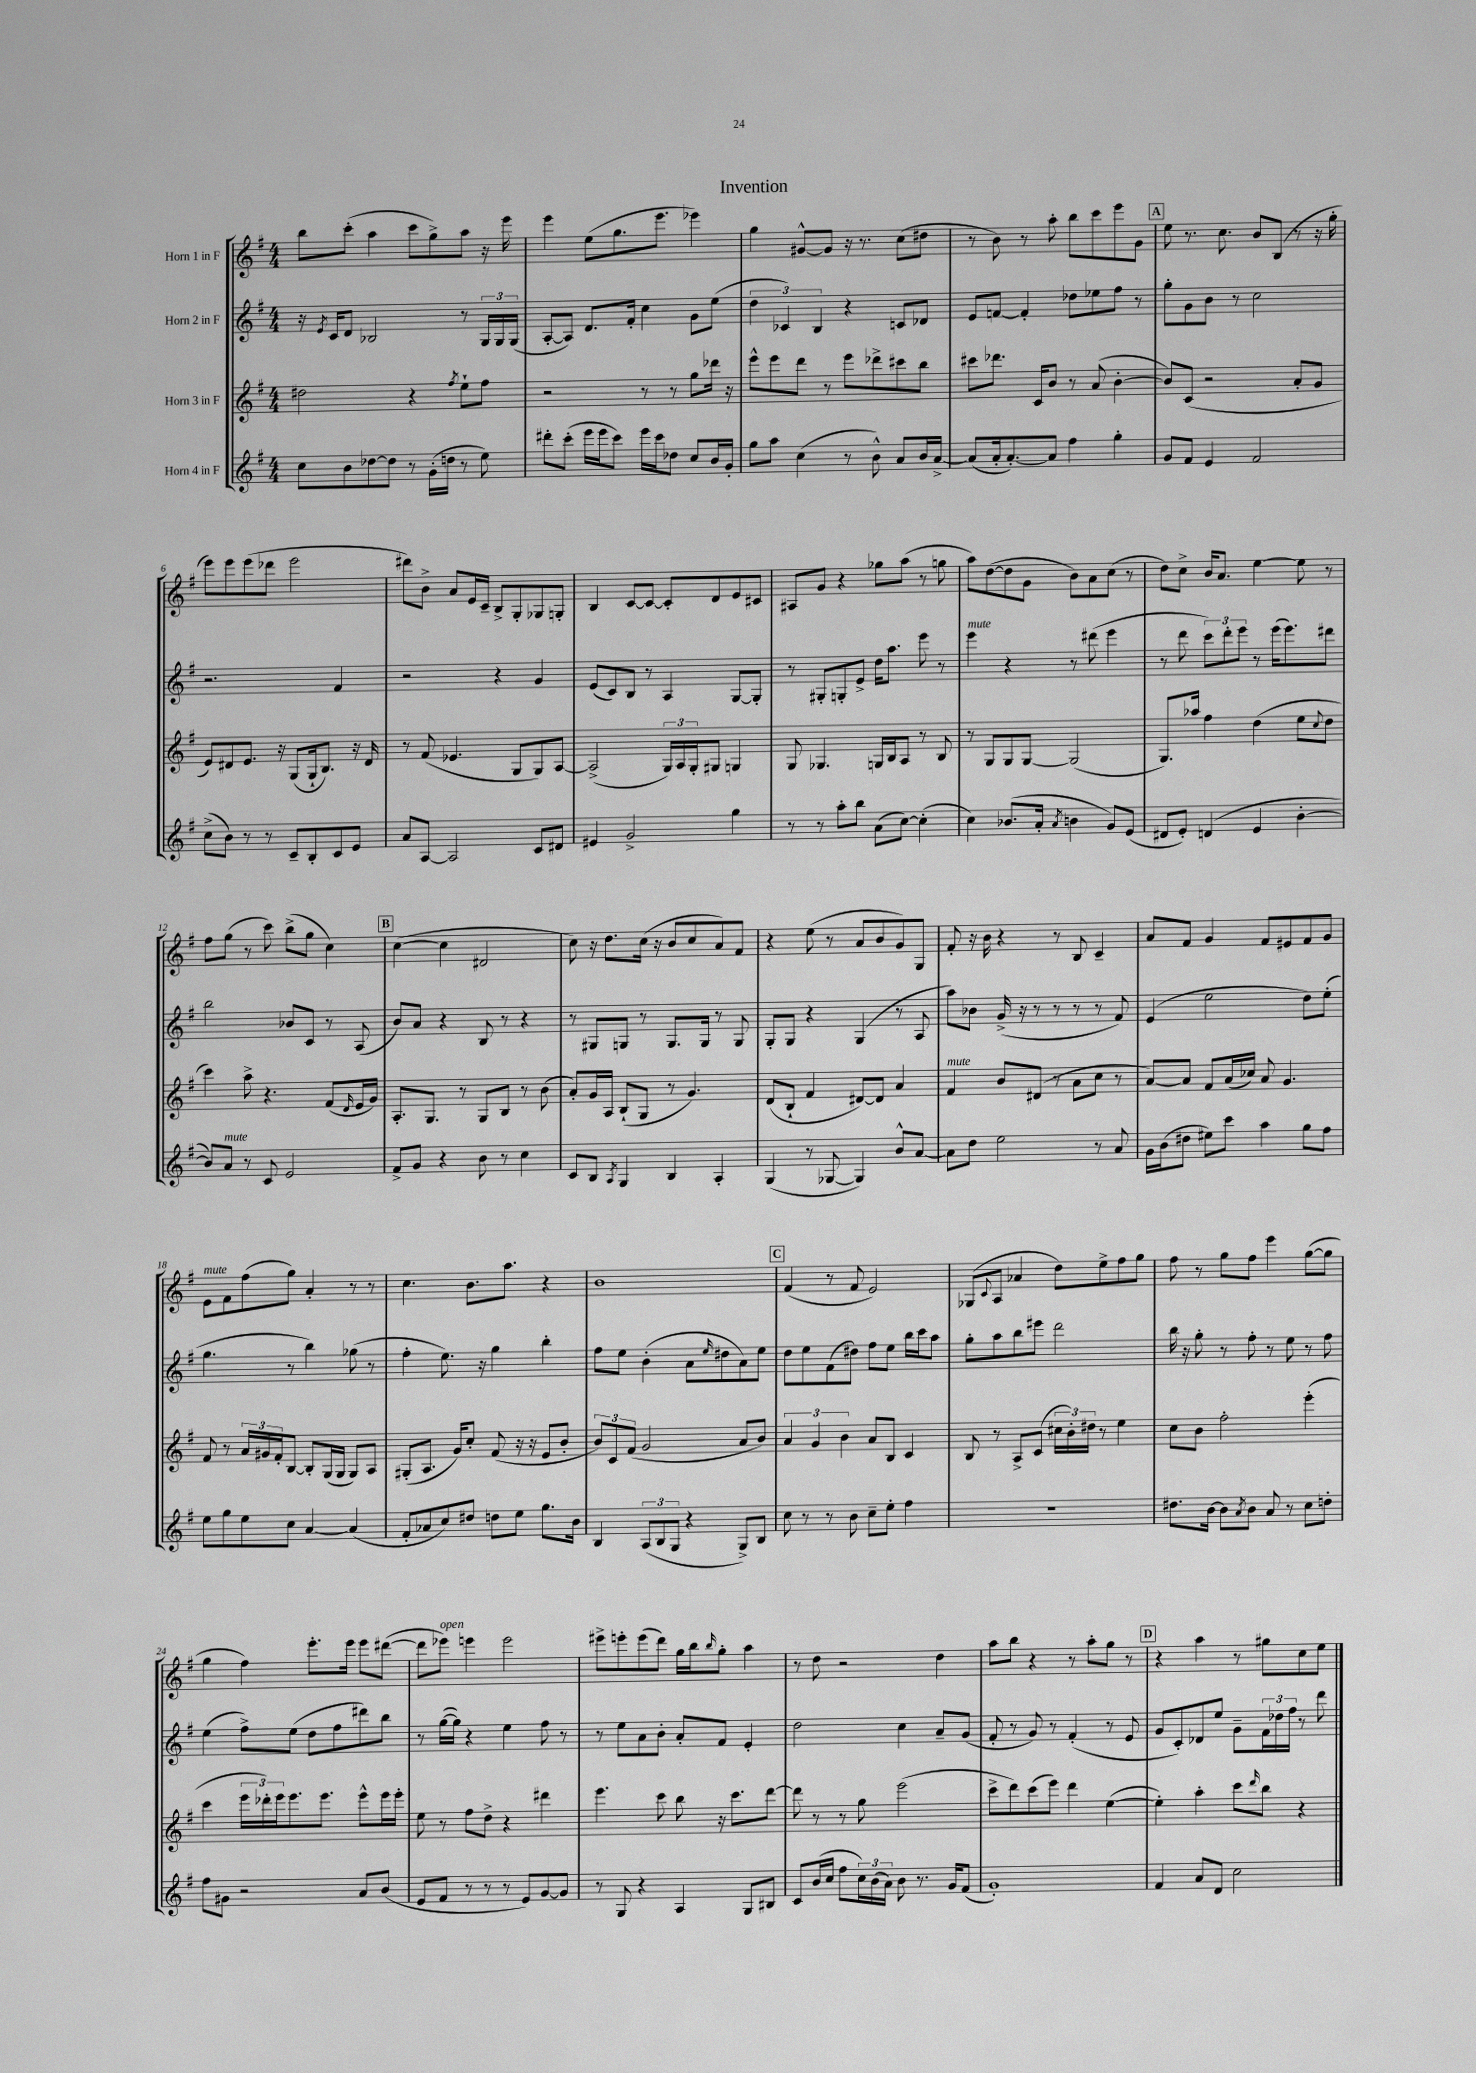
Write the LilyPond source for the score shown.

\header { title = "Invention" }
<<
\new StaffGroup <<
\new Staff = "s0" \with { instrumentName = "Horn 1 in F" } {
    \clef treble \key g \major \numericTimeSignature \time 4/4
    b''8 c'''8-.( a''4 c'''8 g''8->) a''8 r16 e'''16 |
    e'''4 e''8( g''8. e'''8. ees'''4) |
    g''4 gis'8~-^ gis'8 r16 r8. c''8( dis''8 |
    r8 b'8) r8 a''8-. b''8 c'''8 e'''8 g'8 |
    \mark \markup { \box "A" } e''8 r8. c''8. b'8 b8( r8 r16 g''16-. |
    e'''8) e'''8 e'''8( des'''8 e'''2 |
    dis'''8) b'8-> a'8 e'16 c'16-- b8-> g8-. ges8 g8-. |
    b4 c'8~ c'8~ c'8-. d'8 e'8 cis'8 |
    ais8 g'8 r4 ges''8 a''8( r8 g''8 |
    a''8) d''8~( d''8 g'8 b'8) a'8 c''8( r8 |
    d''8) c''8-> b'16 a'8. e''4~ e''8 r8 |
    fis''8 g''8( r8 c'''8) b''8->( g''8 c''4) |
    \mark \markup { \box "B" } c''4~( c''4 dis'2 |
    c''8) r16 d''8. c''16( r16 b'8 c''8 a'8) fis'8 |
    r4 e''8( r8 a'8 b'8 g'8) g8 |
    fis'8-. r16 b'16 r4 r8 b8 c'4-- |
    a'8 fis'8 g'4 fis'8 eis'8 fis'8 g'8 |
    e'8^\markup { \italic "mute" } fis'8 fis''8( g''8) a'4-. r8 r8 |
    c''4. b'8. a''8. r4 |
    b'1 |
    \mark \markup { \box "C" } fis'4( r8 fis'8 e'2) |
    ges8( \appoggiatura { c'8 } a8 aes'4 d''8) e''8-> fis''8 g''8 |
    fis''8 r8 g''8 fis''8 e'''4 g''8~( g''8 |
    g''4 fis''4) e'''8.-. e'''16 e'''8 dis'''8~( |
    dis'''8 ees'''8^\markup { \italic "open" }) e'''4 e'''2 |
    eis'''8-> e'''8-. e'''8( d'''8) g''16 b''16 \grace { b''16 } g''8-. a''4 |
    r8 d''8 r2 d''4 |
    a''8 b''8 r4 r8 a''8-. g''8 r8 |
    \mark \markup { \box "D" } r4 a''4 r8 gis''8 c''8 e''8 \bar "|." |
}
\new Staff = "s1" \with { instrumentName = "Horn 2 in F" } {
    \clef treble \key g \major \numericTimeSignature \time 4/4
    r16 \acciaccatura { e'8 } c'16 d'8 bes2 r8 \tuplet 3/2 { g16 g16 g16( } |
    a8~-. a8) d'8. fis'16-. c''4 g'8 e''8( |
    \tuplet 3/2 { d''4 ces'4) b4 } r4 c'8 des'8 |
    e'8 f'8~ f'4-. des''8 ees''8 fis''8 r8 |
    \mark \markup { \box "A" } g''8-. g'8 b'8 r8 c''2 |
    r2. fis'4 |
    r2 r4 g'4 |
    e'8( c'8) b8 r8 a4 g8~ g8-. |
    r8 gis8-. g8-. e'8-> d''16 a''8. e'''8 r8 |
    e'''4^\markup { \italic "mute" } r4 r8 dis'''8( e'''4 |
    r8 d'''8 \tuplet 3/2 { c'''8) d'''8-. e'''8 } r8 e'''16( e'''8.) dis'''8 |
    b''2 bes'8 c'8 r8 a8( |
    \mark \markup { \box "B" } b'8) a'8 r4 b8 r8 r4 |
    r8 gis8 g8 r8 g8. g16 r8 g8 |
    g8-. g8 r4 g4( r8 a8 |
    a''8) bes'8 g'16->( r16 r8 r8 r8 r8 fis'8) |
    e'4( e''2 d''8) e''8-.( |
    g''4. r8 b''4) ges''8( r8 |
    fis''4-. e''8.) r16 g''4 b''4-. |
    fis''8 e''8 b'4-.( a'8 \grace { e''16 } dis''8 a'8) e''8 |
    \mark \markup { \box "C" } d''8 e''8 fis'8( dis''8) fis''8 e''8 b''16 c'''16 a''8 |
    g''8-. a''8 b''8 eis'''8 d'''2 |
    b''16 r16 g''8-. r8 fis''8-. r8 e''8 r8 fis''8 |
    e''4( fis''8->) e''8( d''8 fis''8 dis'''8) b''8 |
    r8 g''16~( g''16) r4 e''4 fis''8 r8 |
    r8 e''8 a'8 b'8-. a'8-. fis'8 e'4-. |
    d''2 c''4 a'8-- g'8( |
    fis'8-. r8 g'8) r8 fis'4-.( r8 e'8 |
    \mark \markup { \box "D" } g'8 c'8-.) des'8 e''8 g'8-- \tuplet 3/2 { fis'16 des''16 fis''16 } r8 d'''8 \bar "|." |
}
\new Staff = "s2" \with { instrumentName = "Horn 3 in F" } {
    \clef treble \key g \major \numericTimeSignature \time 4/4
    dis''2 r4 \acciaccatura { fis''8 } e''8-! fis''8 |
    r2 r8 r8 g''8 des'''16 r16 |
    e'''8-^ e'''8 d'''8 r8 e'''8 des'''8-> cis'''8 b''8 |
    cis'''8 des'''8. c'16 b'8 r8 a'8( b'4~-. |
    \mark \markup { \box "A" } b'8) c'8( r2 a'8-. g'8 |
    e'8) dis'8 e'8. r16 g8( g16-! b8.) r16 dis'16 |
    r8 fis'8( ees'4. g8 g8) a8~ |
    a2->( \tuplet 3/2 { g16) a16 g16-. } gis8 g4 |
    g8 ges4. g16 b16 a8 r8 b8 |
    r8 g8 g8 g8~ g2( |
    g8.) aes''16 fis''4 d''4( e''8 \appoggiatura { c''8 } d''8 |
    c'''4) a''8-> r4. fis'8( \grace { d'16 } e'16 g'16) |
    \mark \markup { \box "B" } a8.-. g8. r8 g8 b8 r8 b'8( |
    a'8-.) g'16 a16 b8-!( g8 r8 g'4.) |
    d'8( b8-! fis'4 dis'8~) dis'8 a'4 |
    fis'4^\markup { \italic "mute" } b'8 dis'8( r8 a'8 c''8 r8 |
    a'8~) a'8 fis'8 a'16( ces''16) a'8 g'4. |
    fis'8 r8 \tuplet 3/2 { a'16 gis'16 fis'16-. } b8~ b8-. g16( g16 g8) a8 |
    gis8-.( a8. g'16) c''8-. fis'8( r16 r16 e'8 b'8-. |
    \tuplet 3/2 { b'8) c'8 fis'8( } g'2 a'8 b'8) |
    \mark \markup { \box "C" } \tuplet 3/2 { a'4 g'4 b'4 } a'8 b8 c'4 |
    b8 r8 a8-> c'8( \tuplet 3/2 { cis''16 b'16-.) dis''16 } r8 e''4 |
    c''8 b'8 fis''2-. e'''4-.( |
    c'''4 \tuplet 3/2 { e'''16 des'''16-.) e'''16 } e'''8. e'''8. e'''8-^ e'''16 e'''16-. |
    e''8 r8 fis''8 d''8-> r4 dis'''4 |
    e'''4. c'''8 b''8 r16 c'''8. d'''8~ |
    d'''8 r8 r8 g''8 e'''2( |
    c'''8-> d'''8) c'''8( e'''8) d'''4 e''4~( |
    \mark \markup { \box "D" } e''4-.) a''4-. c'''8 \grace { d'''16 } b''8 r4 \bar "|." |
}
\new Staff = "s3" \with { instrumentName = "Horn 4 in F" } {
    \clef treble \key g \major \numericTimeSignature \time 4/4
    c''8 b'8 des''8~ des''8 r8 g'16-.( d''16 r8 e''8) |
    dis'''8-. c'''8-.( e'''16 e'''16 c'''8) e'''16 c'''16 des''8 c''8 b'16 g'16-. |
    g''8 a''8 c''4( r8 b'8-^) a'8 b'16 a'16~-> |
    a'8( a'16-. a'8.~-.) a'8 fis''4 g''4-. |
    \mark \markup { \box "A" } g'8 fis'8 e'4 fis'2 |
    c''8->( b'8) r8 r8 c'8-- b8-. c'8 e'8 |
    a'8 a8~ a2 c'8 dis'8 |
    eis'4 g'2-> g''4 |
    r8 r8 a''8-. b''8 a'8( c''8~) c''4-.( |
    c''4) bes'8.( a'16-. \acciaccatura { a'8 } b'4 g'8) e'8( |
    dis'8 e'8-.) d'4( e'4 b'4~-. |
    b'8) a'8^\markup { \italic "mute" } r8 c'8 e'2 |
    \mark \markup { \box "B" } fis'8-> g'8 r4 b'8 r8 c''4 |
    c'8 b8 \acciaccatura { a8 } g4 b4 a4-. |
    g4( r8 ges8~ ges4) b'8-^ a'8~ |
    a'8 d''8 e''2 r8 a'8 |
    g'16 b'16( dis''8 eis''8) c'''8 a''4 g''8 fis''8 |
    e''8 g''8 e''8 c''8 a'4~ a'4( |
    fis'8-. aes'8 c''8) dis''8 d''8 e''8 g''8. b'16 |
    b4 \tuplet 3/2 { a8( b8 g8 } r4 g8->) b8 |
    \mark \markup { \box "C" } c''8 r8 r8 b'8 c''8-- e''8-. fis''4 |
    R1 |
    dis''8. b'16~ b'8 \acciaccatura { a'8 } b'8 a'8 r8 c''8 d''8-. |
    fis''8 gis'8 r2 a'8 b'8( |
    e'8 fis'8 r8 r8 r8 e'8) g'8~ g'8 |
    r8 g8 r4 a4 g8 bis8 |
    c'8 b'16( c''16 fis''8 \tuplet 3/2 { c''16) b'16( a'16) } b'8 r8. g'16 fis'8( |
    g'1-.) |
    \mark \markup { \box "D" } fis'4 a'8 d'8 c''2 \bar "|." |
}
>>
>>
